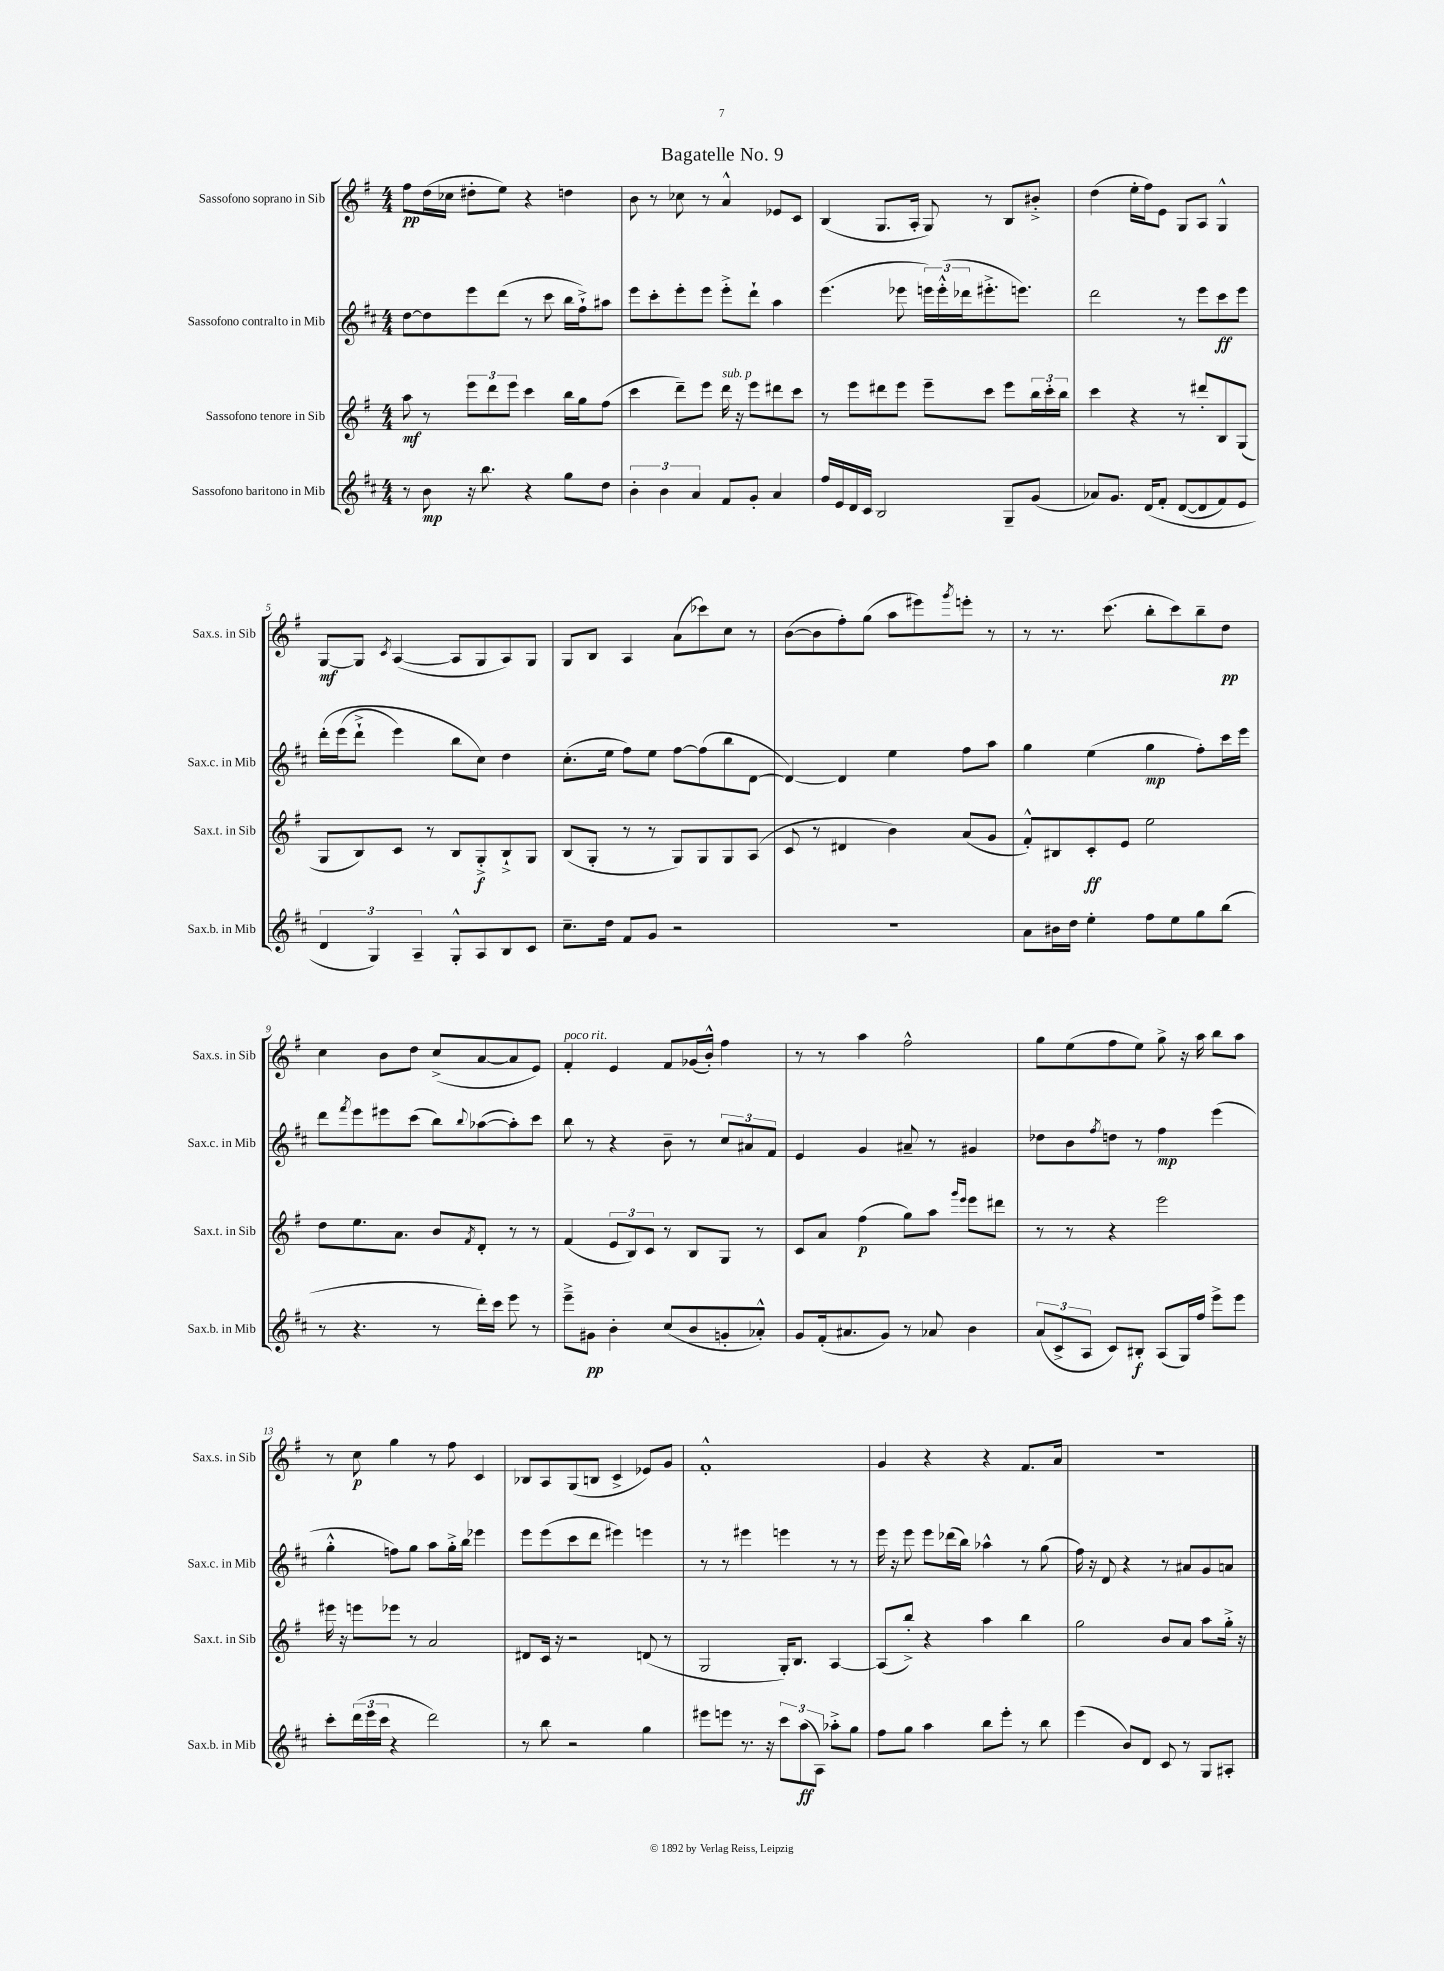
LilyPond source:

\header { title = "Bagatelle No. 9" }
<<
\new StaffGroup <<
\new Staff = "s0" \with { instrumentName = "Sassofono soprano in Sib" shortInstrumentName = "Sax.s. in Sib" } {
    \clef treble \key g \major \numericTimeSignature \time 4/4
    fis''8\pp d''16( ces''16 dis''8-. e''8) r4 d''4 |
    b'8 r8 ces''8 r8 a'4-^ ees'8 c'8 |
    b4( g8. a16-. g8) r8 b8 bis'8-.-> |
    d''4( e''16-. fis''16) e'8 g8 a8 g4-^ |
    g8~\mf g8 \acciaccatura { c'8 } a4~( a8 g8 a8) g8 |
    g8 b8 a4 a'8( ces'''8) c''8 r8 |
    b'8~( b'8 fis''8-.) g''8( a''8 eis'''8) \acciaccatura { g'''8 } e'''8-. r8 |
    r8 r8. c'''8.( b''8-. c'''8) b''8-- d''8\pp |
    c''4 b'8 d''8 c''8->( a'8~ a'8 e'8) |
    fis'4-.^\markup { \italic "poco rit." } e'4 fis'8 ges'16( b'16-.-^) fis''4 |
    r8 r8 a''4 fis''2-^ |
    g''8 e''8( fis''8 e''8) g''8-> r16 a''16 b''8 a''8 |
    r8 c''8\p g''4 r8 fis''8 c'4 |
    bes8 a8 g8( b8 c'4-> ees'8) g'8 |
    fis'1-.-^ |
    g'4 r4 r4 fis'8. a'16 |
    R1 \bar "|." |
}
\new Staff = "s1" \with { instrumentName = "Sassofono contralto in Mib" shortInstrumentName = "Sax.c. in Mib" } {
    \clef treble \key d \major \numericTimeSignature \time 4/4
    d''8~ d''8 e'''8 d'''8( r8 cis'''8 b''16 fis''16-!->) ais''8 |
    e'''8 cis'''8-. e'''8-. e'''8 e'''8-.-> d'''8-! a''4 |
    e'''4.( ees'''8 \tuplet 3/2 { e'''16) e'''16-.-^( des'''16 } eis'''8.-.-> e'''8.) |
    d'''2 r8 e'''8 cis'''8\ff e'''8 |
    d'''16-.\( e'''16( d'''8-!-> e'''4) b''8 cis''8\) d''4 |
    cis''8.-.( e''16 fis''8) e''8 fis''8~ fis''8( b''8 d'8~ |
    d'4~) d'4 e''4 fis''8 a''8 |
    g''4 e''4( g''4\mp fis''8-.) cis'''16 e'''16 |
    d'''8 \acciaccatura { fis'''8 } e'''8 eis'''8 cis'''8( b''8) \appoggiatura { b''8 } aes''8~( aes''8-.) cis'''8 |
    b''8 r8 r4 b'8-- r8 \tuplet 3/2 { cis''8 ais'8 fis'8 } |
    e'4 g'4 ais'8-- r8 gis'4 |
    des''8 b'8 \acciaccatura { fis''8 } d''8 r8 fis''4\mp e'''4( |
    g''4-.-^ f''8) g''8 a''8 g''16-.-> b''16 ees'''4 |
    e'''8 e'''8( cis'''8 d'''8 eis'''4) e'''4 |
    r8 r8 eis'''4 e'''4 r8 r8 |
    e'''16 r16 e'''8 e'''8 des'''16( b''16) aes''4-^ r8 g''8( |
    fis''16) r16 d'8 r4 r8 ais'8 g'8 a'8 \bar "|." |
}
\new Staff = "s2" \with { instrumentName = "Sassofono tenore in Sib" shortInstrumentName = "Sax.t. in Sib" } {
    \clef treble \key g \major \numericTimeSignature \time 4/4
    a''8\mf r8 \tuplet 3/2 { e'''8 d'''8 e'''8 } c'''4 b''16 g''16 fis''8( |
    c'''4 d'''8--) e'''8 d'''16^\markup { \italic "sub. p" } r16 e'''8 dis'''8 c'''8 |
    r8 e'''8 dis'''8 e'''8 e'''8-- c'''8 e'''8 \tuplet 3/2 { b''16 c'''16-. b''16 } |
    c'''4 r4 r8 dis'''8-. b8 g8( |
    g8 b8) c'8 r8 b8 g8-.->\f b8-!-> g8 |
    b8( g8-. r8 r8 g8) g8 g8 a8( |
    c'8 r8 dis'4 b'4) a'8( g'8 |
    fis'8-.-^) bis8 c'8-.\ff e'8 e''2 |
    d''8 e''8. a'8. b'8 \acciaccatura { fis'8 } d'8-. r8 r8 |
    fis'4( \tuplet 3/2 { e'8 b8) c'8 } r8 b8 g8 r8 |
    c'8 a'8 fis''4\p( g''8) a''8 \grace { g'''16 e'''16 } e'''8 dis'''8 |
    r8 r8 r4 e'''2 |
    eis'''16 r16 e'''8 ees'''8 r8 a'2 |
    dis'8 c'16 r16 r2 d'8( r8 |
    g2 g16-.) b8. a4~ |
    a8( b''8-.->) r4 a''4 b''4 |
    g''2 b'8 a'8 a''8 g''16-.-> r16 \bar "|." |
}
\new Staff = "s3" \with { instrumentName = "Sassofono baritono in Mib" shortInstrumentName = "Sax.b. in Mib" } {
    \clef treble \key d \major \numericTimeSignature \time 4/4
    r8 b'8\mp r16 b''8. r4 g''8 d''8 |
    \tuplet 3/2 { b'4-. b'4 a'4 } fis'8 g'8-. a'4 |
    fis''16 e'16 d'16 cis'16 b2 g8-- g'8( |
    aes'8) g'8. d'16\( fis'8-. d'8~( d'8 fis'8) e'8 |
    \tuplet 3/2 { d'4 g4\) a4-- } g8-.-^ a8 b8 cis'8 |
    cis''8.-- d''16 fis'8 g'8 r2 |
    R1 |
    a'8 bis'16 d''16 e''4-. fis''8 e''8 g''8 b''8( |
    r8 r4. r8 d'''16-.) cis'''16 e'''8 r8 |
    e'''8---> gis'8\pp b'4-. cis''8( b'8 g'8-. aes'8-.-^) |
    g'8 fis'16-.( ais'8. g'8) r8 aes'8 b'4 |
    \tuplet 3/2 { a'8( cis'8-> a8 } cis'8) bis8-.\f a8( g16) fis''16 e'''8-> e'''8 |
    cis'''8-. \tuplet 3/2 { d'''16( e'''16 cis'''16 } r4 d'''2) |
    r8 b''8 r2 g''4 |
    eis'''8 e'''8 r8. r16 \tuplet 3/2 { cis'''8 a''8\ff( a8) } aes''8-.-> g''8 |
    fis''8 g''8 a''4 b''8 e'''8-. r8 b''8 |
    e'''4( b'8) d'8 cis'8 r8 g8 ais8-. \bar "|." |
}
>>
>>
